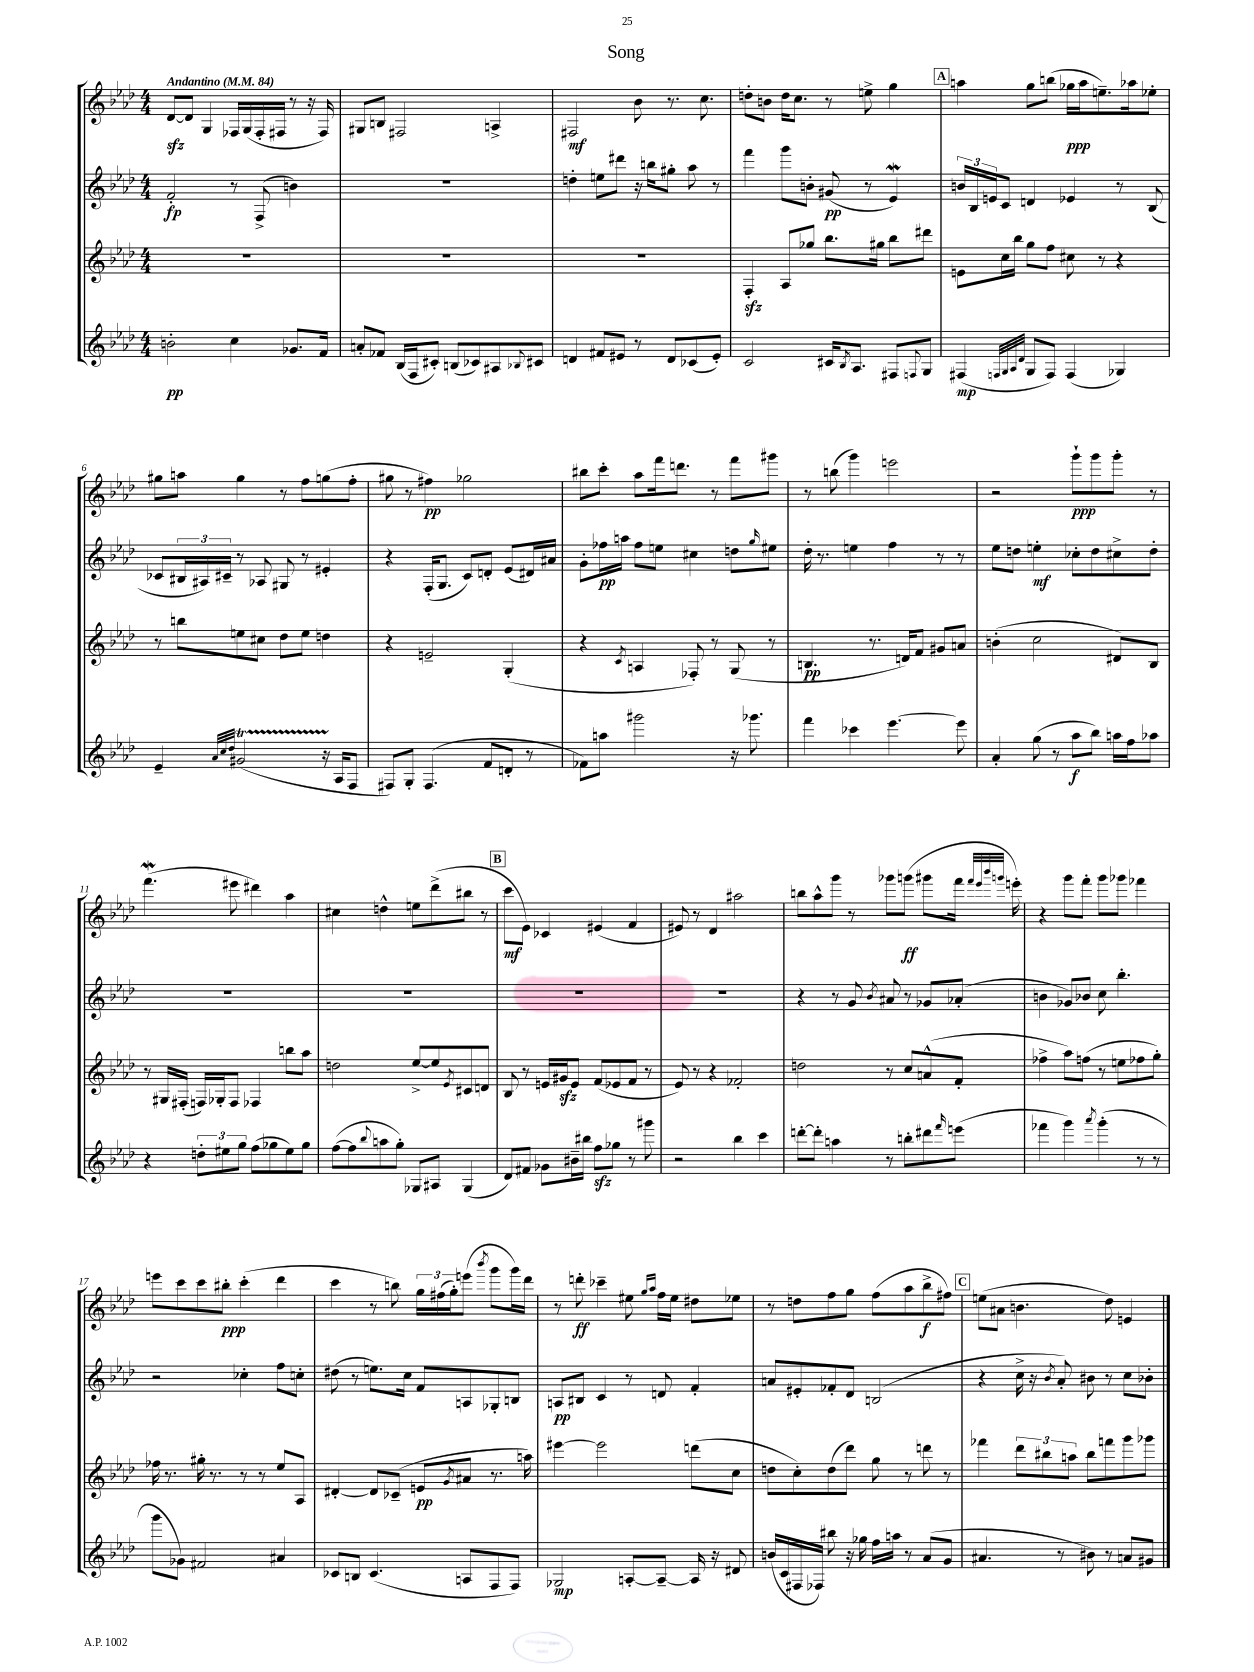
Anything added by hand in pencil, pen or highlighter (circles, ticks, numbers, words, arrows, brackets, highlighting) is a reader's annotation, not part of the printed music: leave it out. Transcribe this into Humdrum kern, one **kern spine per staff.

**kern	**dynam	**kern	**dynam	**kern	**dynam	**kern	**dynam
*part4	*part4	*part3	*part3	*part2	*part2	*part1	*part1
*staff4	*staff4	*staff3	*staff3	*staff2	*staff2	*staff1	*staff1
*clefG2	*	*clefG2	*	*clefG2	*	*clefG2	*
*k[b-e-a-d-]	*	*k[b-e-a-d-]	*	*k[b-e-a-d-]	*	*k[b-e-a-d-]	*
*M4/4	*	*M4/4	*	*M4/4	*	*M4/4	*
*MM84	*	*MM84	*	*MM84	*	*MM84	*
=1	=1	=1	=1	=1	=1	=1	=1
!	!	!	!	!	!	!LO:TX:a:B:t=Andantino	!
2bn'\	pp	1r	.	2f'/	fp	[8d-zz/L	.
.	.	.	.	.	.	8d-/J]	.
.	.	.	.	.	.	4G/	.
4cc\	.	.	.	8r	.	16F-X/LL	.
.	.	.	.	.	.	(16G/	.
.	.	.	.	(8F^/	.	16F-'/	.
.	.	.	.	.	.	16F#X/JJ	.
8.g-X/L	.	.	.	4bn\)	.	8r	.
.	.	.	.	.	.	16r	.
16f/Jk	.	.	.	.	.	16F#/)	.
=2	=2	=2	=2	=2	=2	=2	=2
8an'/L	.	1r	.	1r	.	8G#X/L	.
8f-X/J	.	.	.	.	.	8Bn/J	.
(16B-/LL	.	.	.	.	.	2F#X/	.
16F/J	.	.	.	.	.	.	.
8c#X'/J)	.	.	.	.	.	.	.
(8Bn/L	.	.	.	.	.	.	.
8c-X/)	.	.	.	.	.	.	.
8A#X/	.	.	.	.	.	4An^/	.
8qqB-X/	.	.	.	.	.	.	.
8c#X/J	.	.	.	.	.	.	.
=3	=3	=3	=3	=3	=3	=3	=3
4dn/	.	1r	.	4ddn'\	.	2F#X/	mf
8f#X/L	.	.	.	8een\L	.	.	.
8e#X/J	.	.	.	8ddd#X\J	.	.	.
8r	.	.	.	16r	.	8b-\	.
.	.	.	.	16bbn\KL	.	.	.
8d/L	.	.	.	8gg#X'\J	.	8.r	.
(8c-X/	.	.	.	8aa-\	.	.	.
.	.	.	.	.	.	8.cc\	.
8e#'/J)	.	.	.	8r	.	.	.
=4	=4	=4	=4	=4	=4	=4	=4
2c/	.	4Fzz'/	.	4fff\	.	8ddn'\L	.
.	.	.	.	.	.	8bn\J	.
.	.	8A-/L	.	8ggg\L	.	16dd\KL	.
.	.	.	.	.	.	8.cc\J	.
.	.	8gg-X/J	.	8bn'\J	.	.	.
16c#X/KL	.	8.bb-\L	.	(8g#X/	pp	8r	.
8qB-/	.	.	.	.	.	.	.
8.A-/J	.	.	.	.	.	.	.
.	.	.	.	8r	.	8een^\	.
.	.	16gg#X\Jk	.	.	.	.	.
8F#X/L	.	8bb-\L	.	4e-W/)	.	4gg\	.
8qqFn/	.	.	.	.	.	.	.
8G/J	.	8ddd#X\J	.	.	.	.	.
!!LO:REH:place=s1:t=A
=5	=5	=5	=5	=5	=5	=5	=5
(4F#X/	mp	8en\L	.	24bn/LL	.	4aan\	.
.	.	.	.	24B-/	.	.	.
.	.	.	.	24en/J	.	.	.
.	.	16cc\L	.	8c/J	.	.	.
.	.	16bb-\JJ	.	.	.	.	.
32qqFn/LLL	.	.	.	.	.	.	.
32qqG/	.	.	.	.	.	.	.
32qqA-/	.	.	.	.	.	.	.
32qqd-/JJJ	.	.	.	.	.	.	.
8G/L	.	8gg\L	.	4dn/	.	8gg\L	.
8F/J)	.	8ff\J	.	.	.	(8bbn\J	.
(4F/	.	8cc#X\	.	4e-X/	.	16gg-X\LL	ppp
.	.	.	.	.	.	16aa\J	.
.	.	8r	.	.	.	8.een~\)	.
4G-X/)	.	4r	.	8r	.	.	.
.	.	.	.	.	.	16aa-X\k	.
.	.	.	.	(8B-/	.	8ee-X'\J	.
!!LO:LB:g=z
=6	=6	=6	=6	=6	=6	=6	=6
4e-~/	.	8r	.	8c-X/L	.	8gg#X\L	.
.	.	8bbn\L	.	24B#X/L	.	8aan\J	.
.	.	.	.	24A#X/)	.	.	.
.	.	.	.	24c#X~/JJ	.	.	.
32qqa-/LLL	.	.	.	.	.	.	.
32qqcc/	.	.	.	.	.	.	.
32qqdd-/JJJ	.	.	.	.	.	.	.
(2g#Xt/	.	8een\	.	8r	.	4gg#\	.
.	.	8cc#X\J	.	8A-X/	.	.	.
.	.	8dd-\L	.	8G#X/	.	8r	.
.	.	8ee\J	.	8r	.	8ff\L	.
16r	.	4ddn\	.	4e#X'/	.	(8ggn\	.
16A-/KL	.	.	.	.	.	.	.
8F/J	.	.	.	.	.	8ff'\J	.
=7	=7	=7	=7	=7	=7	=7	=7
8F#X/L)	.	4r	.	4r	.	8gg#X\	.
8G'/J	.	.	.	.	.	8r	.
(4.F#/	.	2en~/	.	(16F'/KL	.	4ff#X\)	pp
.	.	.	.	8.G/J	.	.	.
.	.	.	.	8c/L)	.	2gg-X\	.
8f/L	.	.	.	8dn'/J	.	.	.
8dn'/J	.	(4G'/	.	(8e-/L	.	.	.
8r	.	.	.	16d#X/L)	.	.	.
.	.	.	.	16a#X/JJ	.	.	.
=8	=8	=8	=8	=8	=8	=8	=8
8f-X\L)	.	4r	.	8g'\L	.	8bb#X\L	.
8aan\J	.	.	.	16ff-X\L	pp	8ccc'\J	.
.	.	.	.	16aan\JJ	.	.	.
.	.	8qc/	.	.	.	.	.
2ggg#X\	.	4An/	.	8ff-\L	.	8aa-\L	.
.	.	.	.	8een\J	.	16fff\k	.
.	.	.	.	.	.	8.dddn\J	.
.	.	8F-X'/)	.	4cc#X\	.	.	.
.	.	8r	.	.	.	8r	.
16r	.	(8G/	.	8ddn\L	.	8fff\L	.
8.ggg-X\	.	.	.	.	.	.	.
.	.	.	.	16qqgg/	.	.	.
.	.	8r	.	8ee#X\J	.	8ggg#X\J	.
=9	=9	=9	=9	=9	=9	=9	=9
4fff\	.	4.Bn/	pp	16dd-'\	.	8r	.
.	.	.	.	8.r	.	.	.
.	.	.	.	.	.	(8bbn\	.
4ccc-X\	.	.	.	4een\	.	4ggg\)	.
.	.	8.r	.	.	.	.	.
[4.eee-\	.	.	.	4ff\	.	2eeen\	.
.	.	16dn/KL)	.	.	.	.	.
.	.	8f/J	.	.	.	.	.
.	.	8g#X/L	.	8r	.	.	.
8eee-\]	.	8an/J	.	8r	.	.	.
=10	=10	=10	=10	=10	=10	=10	=10
4a-'/	.	(4bn'\	.	8ee-\L	.	2r	.
.	.	.	.	8ddn\J	.	.	.
(8gg\	.	2cc\	.	4een'\	mf	.	.
8r	.	.	.	.	.	.	.
8aa-\L	f	.	.	8cc-X'\L	.	8ggg`\L	ppp
8bb-\J)	.	.	.	8dd\	.	8ggg\	.
16aan\LL	.	8d#X/L)	.	8cc#X^\	.	8ggg'\J	.
16ff\J	.	.	.	.	.	.	.
8aa-X\J	.	8B-/J	.	8dd'\J	.	8r	.
!!LO:LB:g=z
=11	=11	=11	=11	=11	=11	=11	=11
4r	.	8r	.	1r	.	(4.fffW\	.
.	.	16G#X/LL	.	.	.	.	.
.	.	(16F#X'/JJ	.	.	.	.	.
12ddn'\L	.	16Fn/LL)	.	.	.	.	.
.	.	16G-X'/J	.	.	.	.	.
12ee#X\	.	.	.	.	.	.	.
.	.	8F/J	.	.	.	8eee#X\	.
12gg\J	.	.	.	.	.	.	.
(8ff\L	.	4F-X/	.	.	.	4ddd#X\)	.
8gg-X\	.	.	.	.	.	.	.
8ee#\)	.	8bbn\L	.	.	.	4aa-\	.
8gg-\J	.	8aa-\J	.	.	.	.	.
=12	=12	=12	=12	=12	=12	=12	=12
([8ff\L	.	2ddn\	.	1r	.	4cc#X\	.
8ff\]	.	.	.	.	.	.	.
8qqbb-/	.	.	.	.	.	.	.
8aan\	.	.	.	.	.	4ddn^^\	.
8gg'\J)	.	.	.	.	.	.	.
8G-X/L	.	[8ee-^/L	.	.	.	8een\L	.
8A#X/J	.	8ee-/]	.	.	.	(8ddd-^\	.
.	.	8qe-/	.	.	.	.	.
(4G-/	.	8c#X/	.	.	.	8bb#X\J	.
.	.	8dn/J	.	.	.	8r	.
!!LO:REH:place=s1:t=B
=13	=13	=13	=13	=13	=13	=13	=13
8d-/L)	.	8B-/	.	1r	.	8ccc\L	mf
8f#X/J	.	8r	.	.	.	8e-\J)	.
8g-X\L	.	16en/LL	.	.	.	4c-X/	.
.	.	16g#Xzz/J	.	.	.	.	.
16b#X~\L	.	8e/J	.	.	.	.	.
16bb#X\JJ	.	.	.	.	.	.	.
8ffzz\L	.	(8f/L	.	.	.	(4e#X/	.
8gg-X\J	.	8e-X/	.	.	.	.	.
8r	.	8f/J	.	.	.	4f/	.
8ggg#X\	.	8r	.	.	.	.	.
=14	=14	=14	=14	=14	=14	=14	=14
2r	.	8e-/)	.	1r	.	8e#X/)	.
.	.	8r	.	.	.	8r	.
.	.	4r	.	.	.	4d-/	.
4bb-\	.	2f-X'/	.	.	.	2aa#X\	.
4ccc\	.	.	.	.	.	.	.
=15	=15	=15	=15	=15	=15	=15	=15
[8dddn'\L	.	2ddn\	.	4r	.	8bbn\L	.
8ddd'\J]	.	.	.	.	.	8aa-^^\	.
4aan\	.	.	.	8r	.	8ggg\J	.
.	.	.	.	8g/	.	8r	.
.	.	.	.	8qb-/	.	.	.
8r	.	8r	.	8a#X/	.	8ggg-X\L	.
8bbn'\L	.	8cc/L	.	8r	.	(8gggn\J	ff
8ddd#X\	.	(8an^^/	.	8g-X/L	.	8ggg#X\L	.
16qqfff/	.	.	.	.	.	.	.
(8eeen\J	.	8f'/J	.	(8a-X'/J	.	16fff\Jk	.
.	.	.	.	.	.	32qqfff/LLL	.
.	.	.	.	.	.	32qqeee-/	.
.	.	.	.	.	.	32qqbbb-/	.
.	.	.	.	.	.	32qqgggn/JJJ	.
.	.	.	.	.	.	16eeen'\)	.
=16	=16	=16	=16	=16	=16	=16	=16
4fff-X\	.	4ff-X^\	.	4bn\	.	4r	.
4ggg\)	.	8aa-\L)	.	8g-X/L)	.	8ggg\L	.
.	.	(8ffn\J	.	8b-X/J	.	8fff'\J	.
8qaaa-/	.	.	.	.	.	.	.
(4ggg'\	.	8r	.	8cc\	.	8ggg\L	.
.	.	8een\L	.	4.bb-'\	.	8ggg-X\J	.
8r	.	8ff-X\	.	.	.	4fff-X\	.
8r	.	8gg'\J)	.	.	.	.	.
!!LO:LB:g=z
=17	=17	=17	=17	=17	=17	=17	=17
8ggg\L	.	16ff-X\	.	2r	.	8eeen\L	.
.	.	8.r	.	.	.	.	.
8g-X\J)	.	.	.	.	.	8ccc\	.
2f#X/	.	16gg#X'\	.	.	.	8ccc\	.
.	.	8.r	.	.	.	.	.
.	.	.	.	.	.	8bb#X'\J	ppp
.	.	8r	.	4cc-X'\	.	(4ccc'\	.
.	.	8r	.	.	.	.	.
4a#X/	.	8ee-/L	.	8ff\L	.	4ddd-\	.
.	.	8A-/J	.	8ccn'\J	.	.	.
=18	=18	=18	=18	=18	=18	=18	=18
8c-X/L	.	[4d#X'/	.	(8dd#X\	.	4ccc\	.
8Bn/J	.	.	.	8r	.	.	.
(4.c-/	.	8d#/L]	.	8.een\L)	.	8r	.
.	.	(8c-X~/J	.	.	.	8bbn\)	.
.	.	.	.	16cc\Jk	.	.	.
.	.	8en/L	pp	8f/L	.	24gg\LL	.
.	.	.	.	.	.	(24ff#X\	.
.	.	.	.	.	.	24gg'\J)	.
.	.	8qg/	.	.	.	.	.
8An/L	.	8a#X/J	.	8An/	.	(8eeen\J	.
.	.	.	.	.	.	8qbbb-/	.
8F/	.	8.r	.	8G-X'/	.	8ggg\L	.
8F/J)	.	.	.	8Bn/J	.	16ggg\L)	.
.	.	16aan\)	.	.	.	16ddd-\JJ	.
=19	=19	=19	=19	=19	=19	=19	=19
2G-X/	mp	[4eee#X\	.	8An/L	pp	8r	.
.	.	.	.	8B#X/J	.	8dddn'\	ff
.	.	2eee#\]	.	4c/	.	4ccc-X~\	.
[8An'/L	.	.	.	8r	.	8ee#X\	.
.	.	.	.	.	.	16qqgg/LL	.
.	.	.	.	.	.	16qqaa-/JJ	.
8A~/J_	.	.	.	8dn/	.	16ff\LL	.
.	.	.	.	.	.	16ee#\JJ	.
16A/]	.	(8dddn\L	.	4f'/	.	8dd#X\L	.
16r	.	.	.	.	.	.	.
8d#X/	.	8cc\J	.	.	.	8ee-X\J	.
=20	=20	=20	=20	=20	=20	=20	=20
(16bn/LL	.	8ddn\L	.	8an/L	.	8r	.
16c/	.	.	.	.	.	.	.
16F#X/	.	8cc'\)	.	8e#X'/	.	8ddn\L	.
16F-X/JJ)	.	.	.	.	.	.	.
8bb#X\	.	(8dd\	.	8f-X'/	.	8ff\	.
16r	.	8ddd-\J)	.	8d-/J	.	8gg\J	.
16gg-X\	.	.	.	.	.	.	.
16ff\LL	.	8gg\	.	(2Bn/	.	(8ff\L	.
16aan\JJ	.	.	.	.	.	.	.
8r	.	8r	.	.	.	8aa-\	.
(8a-/L	.	8dddn\	.	.	.	8bb-^\	f
8g/J	.	8r	.	.	.	8ff#X\J)	.
!!LO:REH:place=s1:t=C
=21	=21	=21	=21	=21	=21	=21	=21
4.a#X/	.	4fff-X\	.	4r	.	(8een\L	.
.	.	.	.	.	.	8a#X\J	.
.	.	12ddd-\L	.	16cc^\	.	4.bn\	.
.	.	.	.	16r	.	.	.
.	.	12bb#X\	.	.	.	.	.
.	.	.	.	8qb-/	.	.	.
8r	.	.	.	8a-'/)	.	.	.
.	.	12aan\J	.	.	.	.	.
8b#X\)	.	8bb#\L	.	8b#X\	.	.	.
8r	.	8fffn\	.	8r	.	8dd-\)	.
8an/L	.	8ggg\	.	8cc\L	.	4en/	.
8g#X/J	.	8ggg-X\J	.	8b-X'\J	.	.	.
==	==	==	==	==	==	==	==
*-	*-	*-	*-	*-	*-	*-	*-
